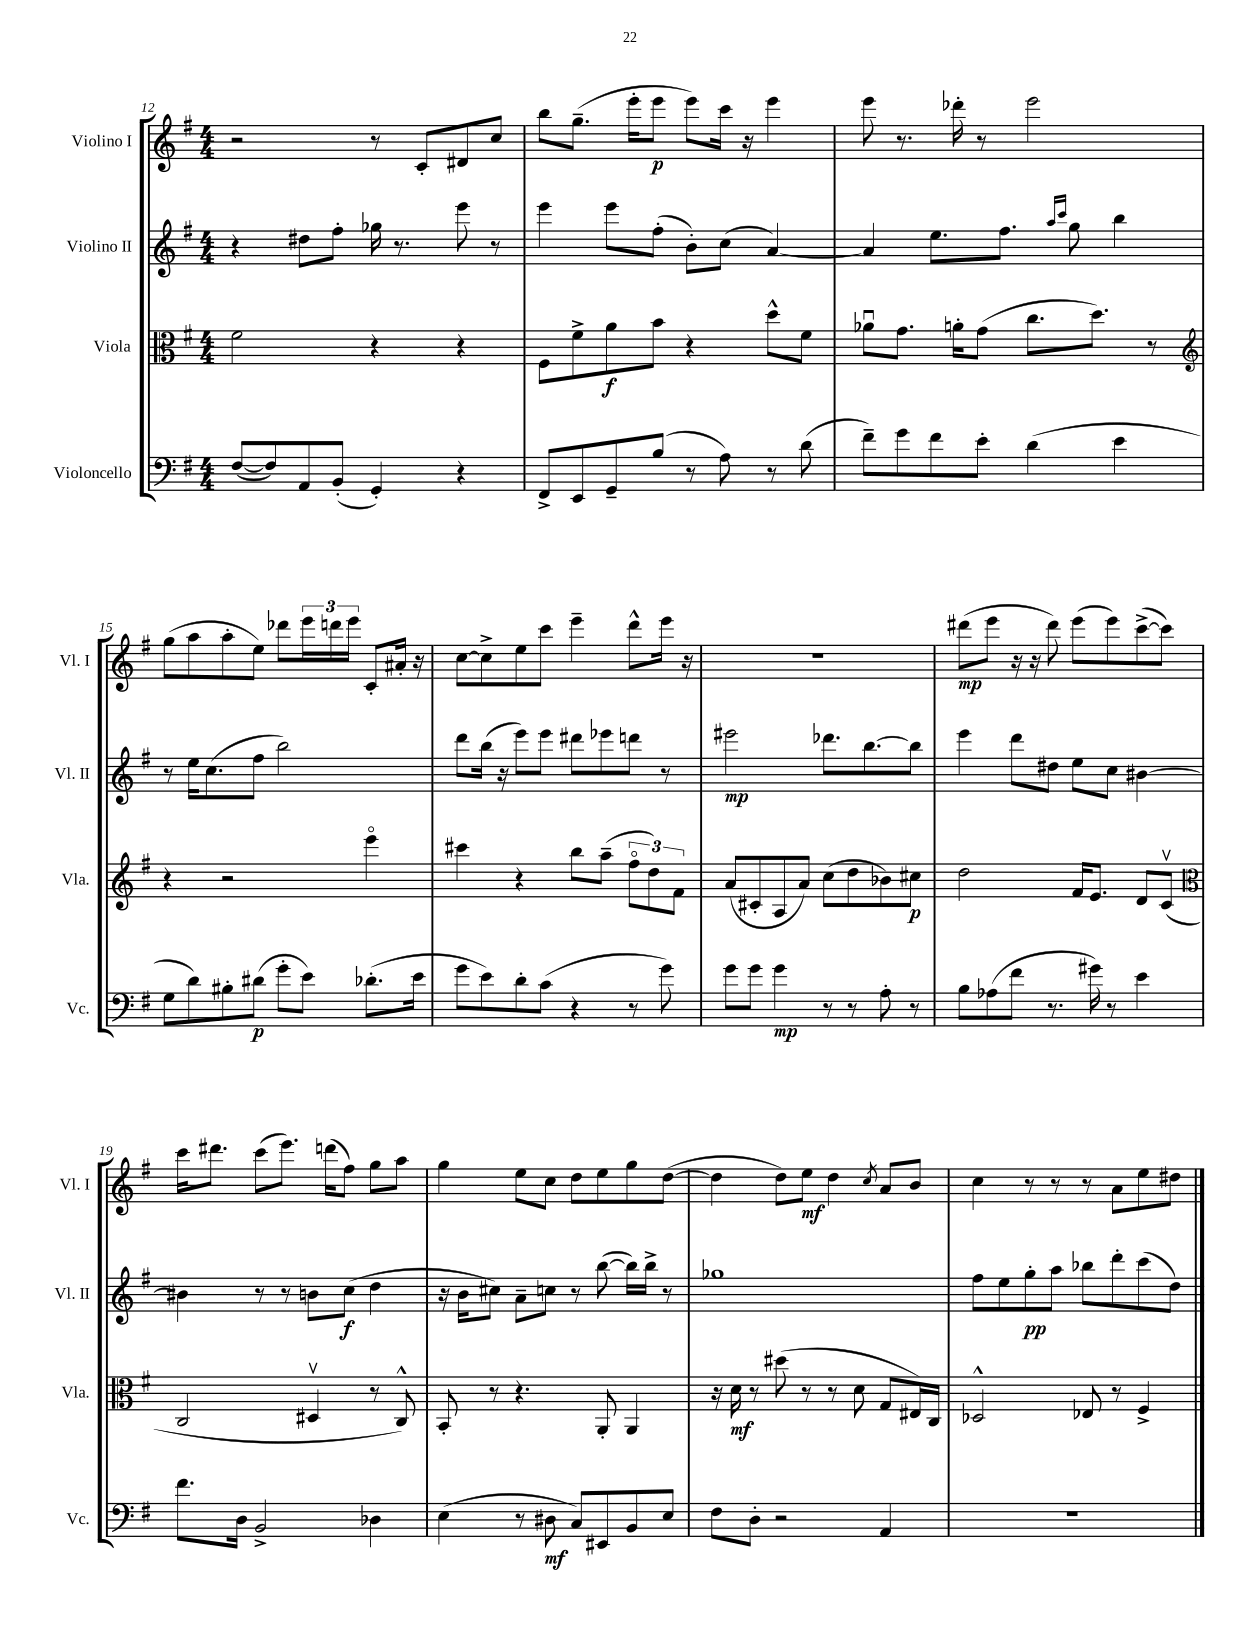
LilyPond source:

<<
\new StaffGroup <<
\new Staff = "s0" \with { instrumentName = "Violino I" shortInstrumentName = "Vl. I" } {
    \clef treble \key g \major \numericTimeSignature \time 4/4
    r2 r8 c'8-. dis'8 c''8 |
    b''8 g''8.--( e'''16-. e'''8\p e'''8) c'''16 r16 e'''4 |
    e'''8 r8. des'''16-. r8 e'''2 |
    g''8( a''8 a''8-. e''8) des'''8 \tuplet 3/2 { e'''16 d'''16 e'''16 } c'8-. ais'16-. r16 |
    c''8~ c''8-> e''8 c'''8 e'''4-- d'''8-^ e'''16 r16 |
    R1 |
    dis'''8\mp( e'''8 r16 r16 dis'''8) e'''8( e'''8) c'''8~->( c'''8) |
    c'''16 dis'''8. c'''8( e'''8.) d'''16( fis''8) g''8 a''8 |
    g''4 e''8 c''8 d''8 e''8 g''8 d''8~( |
    d''4 d''8) e''8\mf d''4 \acciaccatura { c''8 } a'8 b'8 |
    c''4 r8 r8 r8 a'8 e''8 dis''8 \bar "|." |
}
\new Staff = "s1" \with { instrumentName = "Violino II" shortInstrumentName = "Vl. II" } {
    \clef treble \key g \major \numericTimeSignature \time 4/4
    r4 dis''8 fis''8-. ges''16 r8. e'''8 r8 |
    e'''4 e'''8 fis''8-.( b'8-.) c''8( a'4~) |
    a'4 e''8. fis''8. \grace { a''16 c'''16 } g''8 b''4 |
    r8 e''16 c''8.( fis''8 b''2) |
    d'''8 b''16( r16 e'''8) e'''8 dis'''8 ees'''8 d'''8 r8 |
    eis'''2\mp des'''8. b''8.~ b''8 |
    e'''4 d'''8 dis''8 e''8 c''8 bis'4~ |
    bis'4 r8 r8 b'8 c''8\f( d''4 |
    r16 b'16 cis''8) a'8-- c''8 r8 b''8~( b''16) b''16-> r8 |
    ges''1 |
    fis''8 e''8 g''8-.\pp a''8 bes''8 d'''8-. c'''8( d''8) \bar "|." |
}
\new Staff = "s2" \with { instrumentName = "Viola" shortInstrumentName = "Vla." } {
    \clef alto \key g \major \numericTimeSignature \time 4/4
    fis'2 r4 r4 |
    fis8 fis'8-> a'8\f b'8 r4 d''8-^ fis'8 |
    aes'8\downbow g'8. a'16-. g'8( c''8. d''8.) r8 |
    \clef treble r4 r2 e'''4\flageolet |
    cis'''4 r4 b''8 a''8--( \tuplet 3/2 { fis''8\flageolet d''8) fis'8 } |
    a'8( cis'8-. a8 a'8) c''8( d''8 bes'8) cis''8\p |
    d''2 fis'16 e'8. d'8 c'8\upbow( |
    \clef alto c2 dis4\upbow r8 c8-^) |
    b,8-. r8 r4. a,8-. a,4 |
    r16 d'16\mf r8 dis''8( r8 r8 d'8 g8 eis16) c16 |
    des2-^ ees8 r8 fis4-> \bar "|." |
}
\new Staff = "s3" \with { instrumentName = "Violoncello" shortInstrumentName = "Vc." } {
    \clef bass \key g \major \numericTimeSignature \time 4/4
    fis8~( fis8) a,8 b,8-.( g,4-.) r4 |
    fis,8-> e,8 g,8-- b8( r8 a8) r8 d'8( |
    fis'8--) g'8 fis'8 e'8-. d'4( e'4 |
    g8 d'8) bis8-. dis'8\p( g'8-. e'8) des'8.-.( e'16 |
    g'8 e'8) d'8-. c'8( r4 r8 g'8) |
    g'8 g'8 g'4\mp r8 r8 a8-. r8 |
    b8 aes8( fis'8 r8. gis'16) r8 e'4 |
    fis'8. d16 b,2-> des4 |
    e4( r8 dis8\mf c8) eis,8 b,8 e8 |
    fis8 d8-. r2 a,4 |
    R1 \bar "|." |
}
>>
>>
\layout { \context { \Score currentBarNumber = #12 } }
